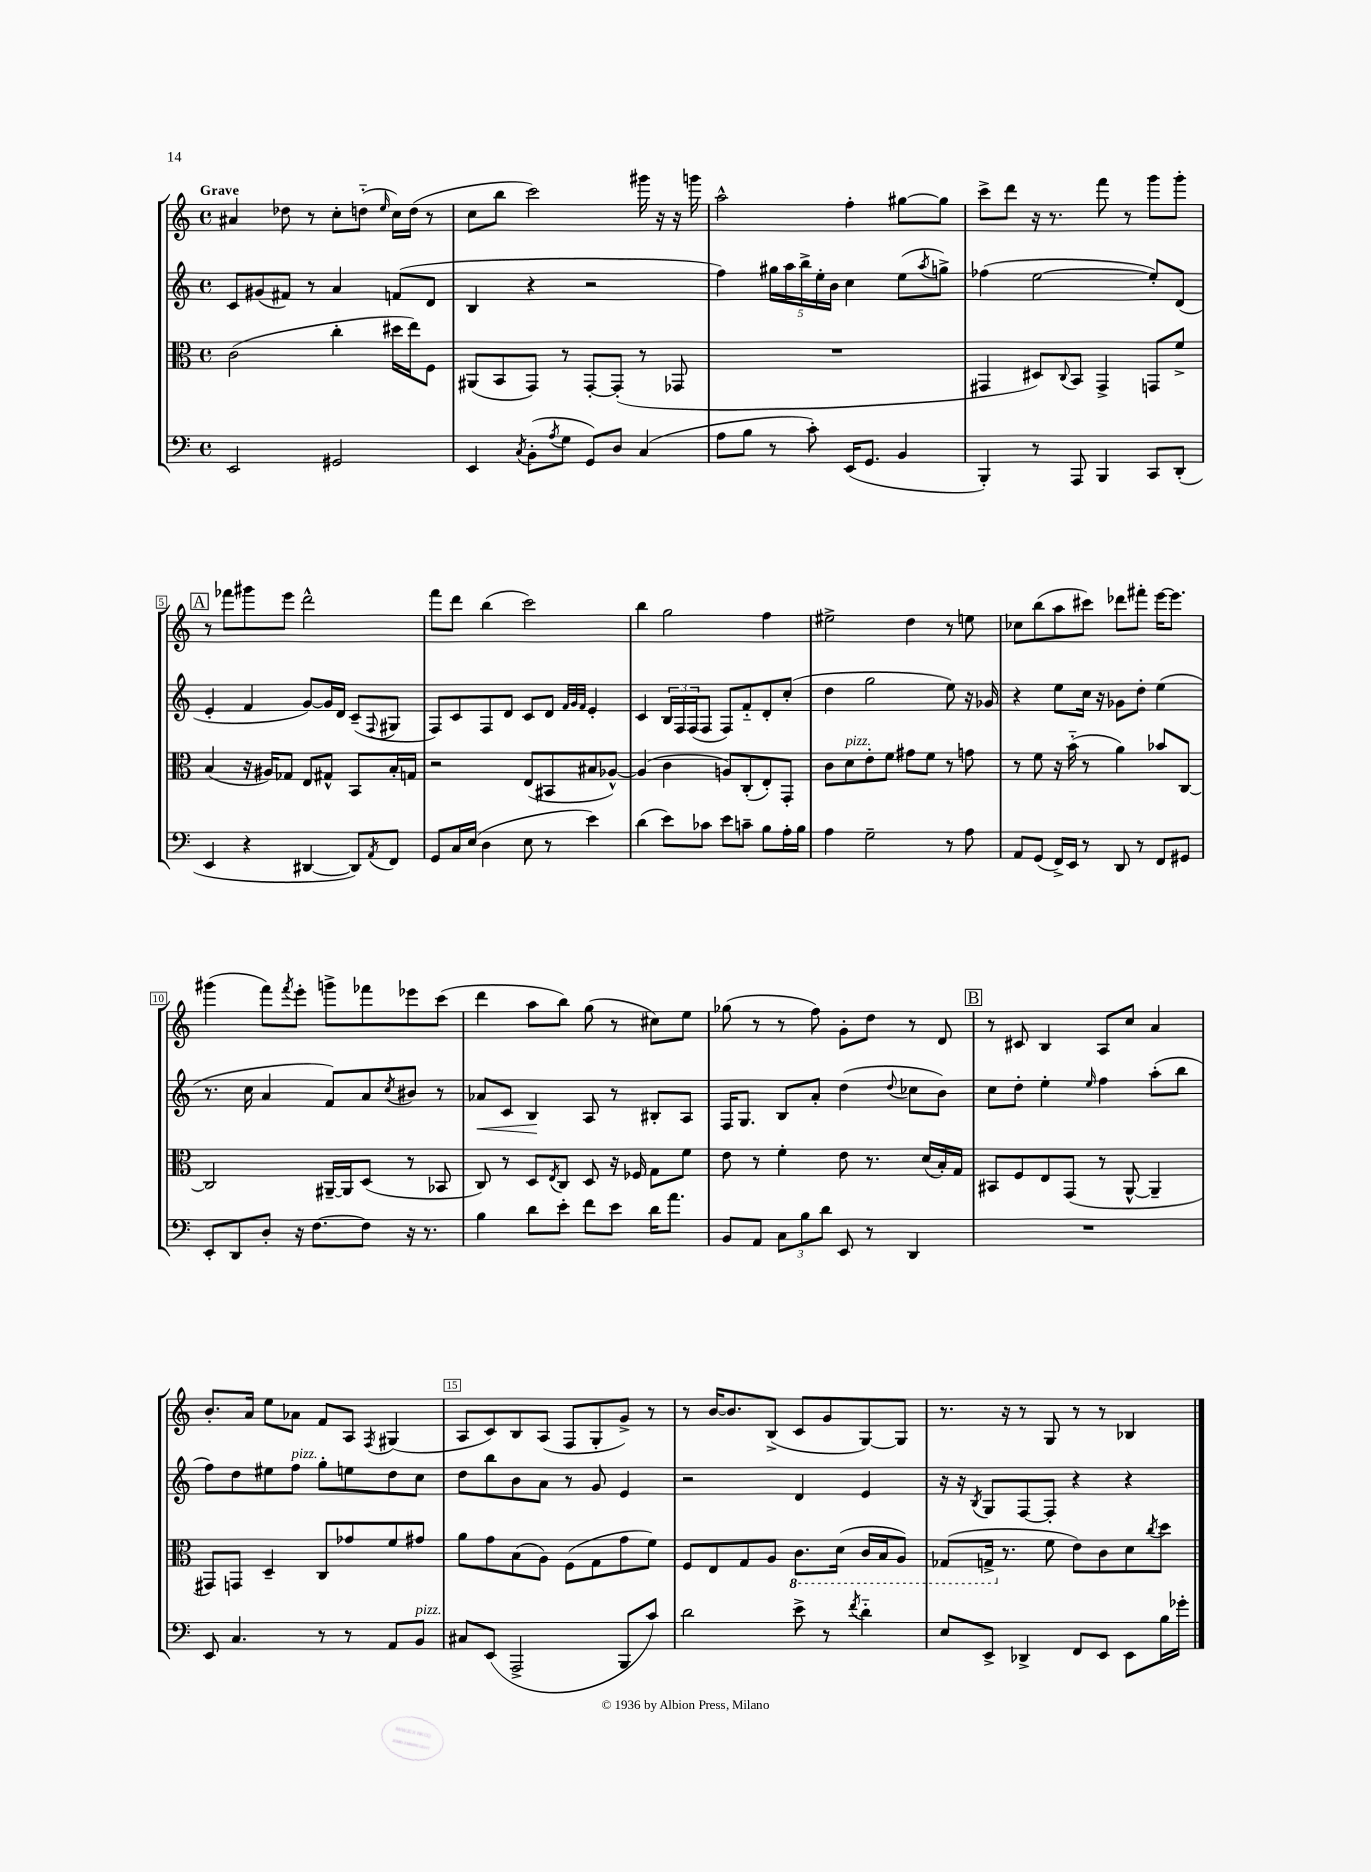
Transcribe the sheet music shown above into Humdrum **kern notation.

**kern	**kern	**kern	**kern
*staff4	*staff3	*staff2	*staff1
*clefF4	*clefC3	*clefG2	*clefG2
*k[]	*k[]	*k[]	*k[]
*M4/4	*M4/4	*M4/4	*M4/4
*met(c)	*met(c)	*met(c)	*met(c)
2EE	(2c	8c	4a#
.	.	(8g#	.
.	.	8f#)	8dd-
.	.	8r	8r
2GG#	4cc'	4a	8cc'
.	.	.	(8dd'~
.	.	.	16qqee
.	16dd#	(8f	16cc)
.	16ee)	.	(16dd
.	8F	8d	8r
=	=	=	=
4EE	(8AA#	4B	8cc
.	8BB	.	8bb
8qC	.	.	.
(8BB'	8GG)	4r	2ccc)
8qA	.	.	.
8G	8r	.	.
8GG)	[8GG'	2r	.
8D	(8GG']	.	.
(4C	8r	.	16ggg#
.	.	.	16r
.	8GG-	.	16r
.	.	.	16ggg
=	=	=	=
8A	1r	4ff)	2aa^^
8B	.	.	.
8r	.	20gg#	.
.	.	20aa	.
.	.	20bb^	.
8c')	.	.	.
.	.	20ee'	.
.	.	20b	.
(16EE	.	4cc	4ff'
8.GG	.	.	.
4BB	.	(8ee	[8gg#
.	.	8qaa	.
.	.	8gg^)	8gg#]
=	=	=	=
4BBB')	4GG#	(4ff-	8ccc^
.	.	.	8ddd
8r	8D#)	[2ee	16r
.	.	.	8.r
.	8qqC	.	.
8AAA	8BB	.	.
4BBB	4GG#^	.	8fff
.	.	.	8r
8CC	8GG	8ee'])	8ggg
(8DD'	8f^	(8d	8ggg'
=	=	=	=
4EE	(4B	4e'	8r
.	.	.	8fff-
4r	16r	4f	8ggg#
.	16A#)	.	.
.	8G-	.	8eee
[4DD#	8E	[8g)	2ddd^^
.	8G#^^	16g]	.
.	.	16d	.
8DD#])	8BB	(8c~	.
8qAA	.	8qqF	.
8FF	16B'	8G#	.
.	16G	.	.
=	=	=	=
8GG	2r	8F)	8fff
16C	.	8c	8ddd
(16E	.	.	.
4D	.	8F	(4bb
.	.	8d	.
8E	(8E	8c	2ccc)
8r	8BB#	8d	.
.	.	32qqf	.
.	.	32qqg	.
.	.	32qqf	.
4e)	8B#	4e'	.
.	[8A-^^)	.	.
=	=	=	=
(4d	(4A-]	4c	4bb
8e)	4c	24B	2gg
.	.	24F	.
.	.	(24F	.
8c-	.	8F	.
8e	8A)	8F)	.
8c~	(8C'	8f'~	.
8B	8E')	8d'	4ff
16A'	8GG'	(8cc'	.
16B	.	.	.
=	=	=	=
4A	8c	4dd	2ee#^
.	8d	.	.
2G~	8e'	2gg	.
.	8f	.	.
.	8g#	.	4dd
.	8f	.	.
8r	8r	8ee)	8r
8A	8g	16r	8ee
.	.	16g-	.
=	=	=	=
8AA	8r	4r	8cc-
(8GG	8f	.	(8bb
16FF^)	16r	8ee	8aa
16EE	(16b'~	.	.
8r	8r	16cc	8ccc#)
.	.	16r	.
8DD	4a)	8g-	8ddd-
8r	.	8dd'	8fff#'
8FF	8b-	(4ee	[16eee
.	.	.	8.eee]
8GG#	[8C	.	.
=	=	=	=
8EE'	2C]	8.r	(4ggg#
8DD	.	.	.
.	.	16cc	.
8D'	.	4a	8fff)
.	.	.	8qfff
16r	.	.	8eee'
[8.F	.	.	.
.	[16AA#~	8f)	8ggg^
.	16AA#]	.	.
8F]	(8D	8a	8fff-
.	.	8qcc	.
16r	8r	8b#	8eee-
8.r	.	.	.
.	8BB-	8r	(8ccc
=	=	=	=
4B	8C)	8a-	4ddd
.	8r	8c	.
8d	8D	4B	8aa
.	8qE	.	.
8e'	8C	.	8bb)
8f	8D	8A	(8gg
8e	16r	8r	8r
.	16F-	.	.
16d	8G	8B#'	8cc#)
8.a	.	.	.
.	8f	8A	8ee
=	=	=	=
8BB	8e	16F	(8gg-
.	.	8.G	.
8AA	8r	.	8r
12C	4f'	8B	8r
12B	.	.	.
.	.	8a'	8ff)
12d	.	.	.
8EE	8e	(4dd	8g'
8r	8.r	.	8dd
.	.	8qqdd	.
4DD	.	8cc-	8r
.	(16d	.	.
.	16B')	8b)	8d
.	16G	.	.
=	=	=	=
1r	8BB#	8cc	8r
.	8F	8dd'	8c#
.	8E	4ee'	4B
.	(8GG	.	.
.	.	16qqee	.
.	8r	4ff	8A
.	[8AA^^	.	8cc
.	4AA~]	(8aa'	4a
.	.	8bb	.
=	=	=	=
8EE	8GG#)	8ff)	8.b'
4.C	8GG	8dd	.
.	.	.	16a
.	4D~	8ee#	8ee
.	.	8ff	8a-
8r	8C	8gg'	8f
8r	8g-	8ee	8A
.	.	.	8qF
8AA	8f	8dd	(4G#
8BB	8g#	8cc	.
=	=	=	=
8C#	8a	8dd	8A
(8EE	8g	8bb	8c)
2AAA^	(8B	8b	8B
.	8A)	8a	(8A
.	(8F	8r	8F
.	8G	8g	8G'
8BBB	8g	4e	8g^)
8c)	8f)	.	8r
=	=	=	=
2d	8F	2r	8r
.	8E	.	[16b
.	.	.	8.b]
.	8G	.	.
.	8A	.	(8B^
8e^	8.C	4d	8c
8r	.	.	8g
.	(16D	.	.
8qf	.	.	.
4d'~	16C	4e	[8G)
.	16BB	.	.
.	8AA)	.	8G]
=	=	=	=
8E	(8GG-	16r	8.r
.	.	16r	.
.	.	8qB	.
8EE^	16GG^	8G	.
.	8.r	.	16r
4DD-^	.	[8F	8r
.	8f	8F']	8G
8FF	8e)	4r	8r
8EE	8c	.	8r
8EE	8d	4r	4B-
.	8qcc	.	.
16B	8dd	.	.
16g-'	.	.	.
==	==	==	==
*-	*-	*-	*-
